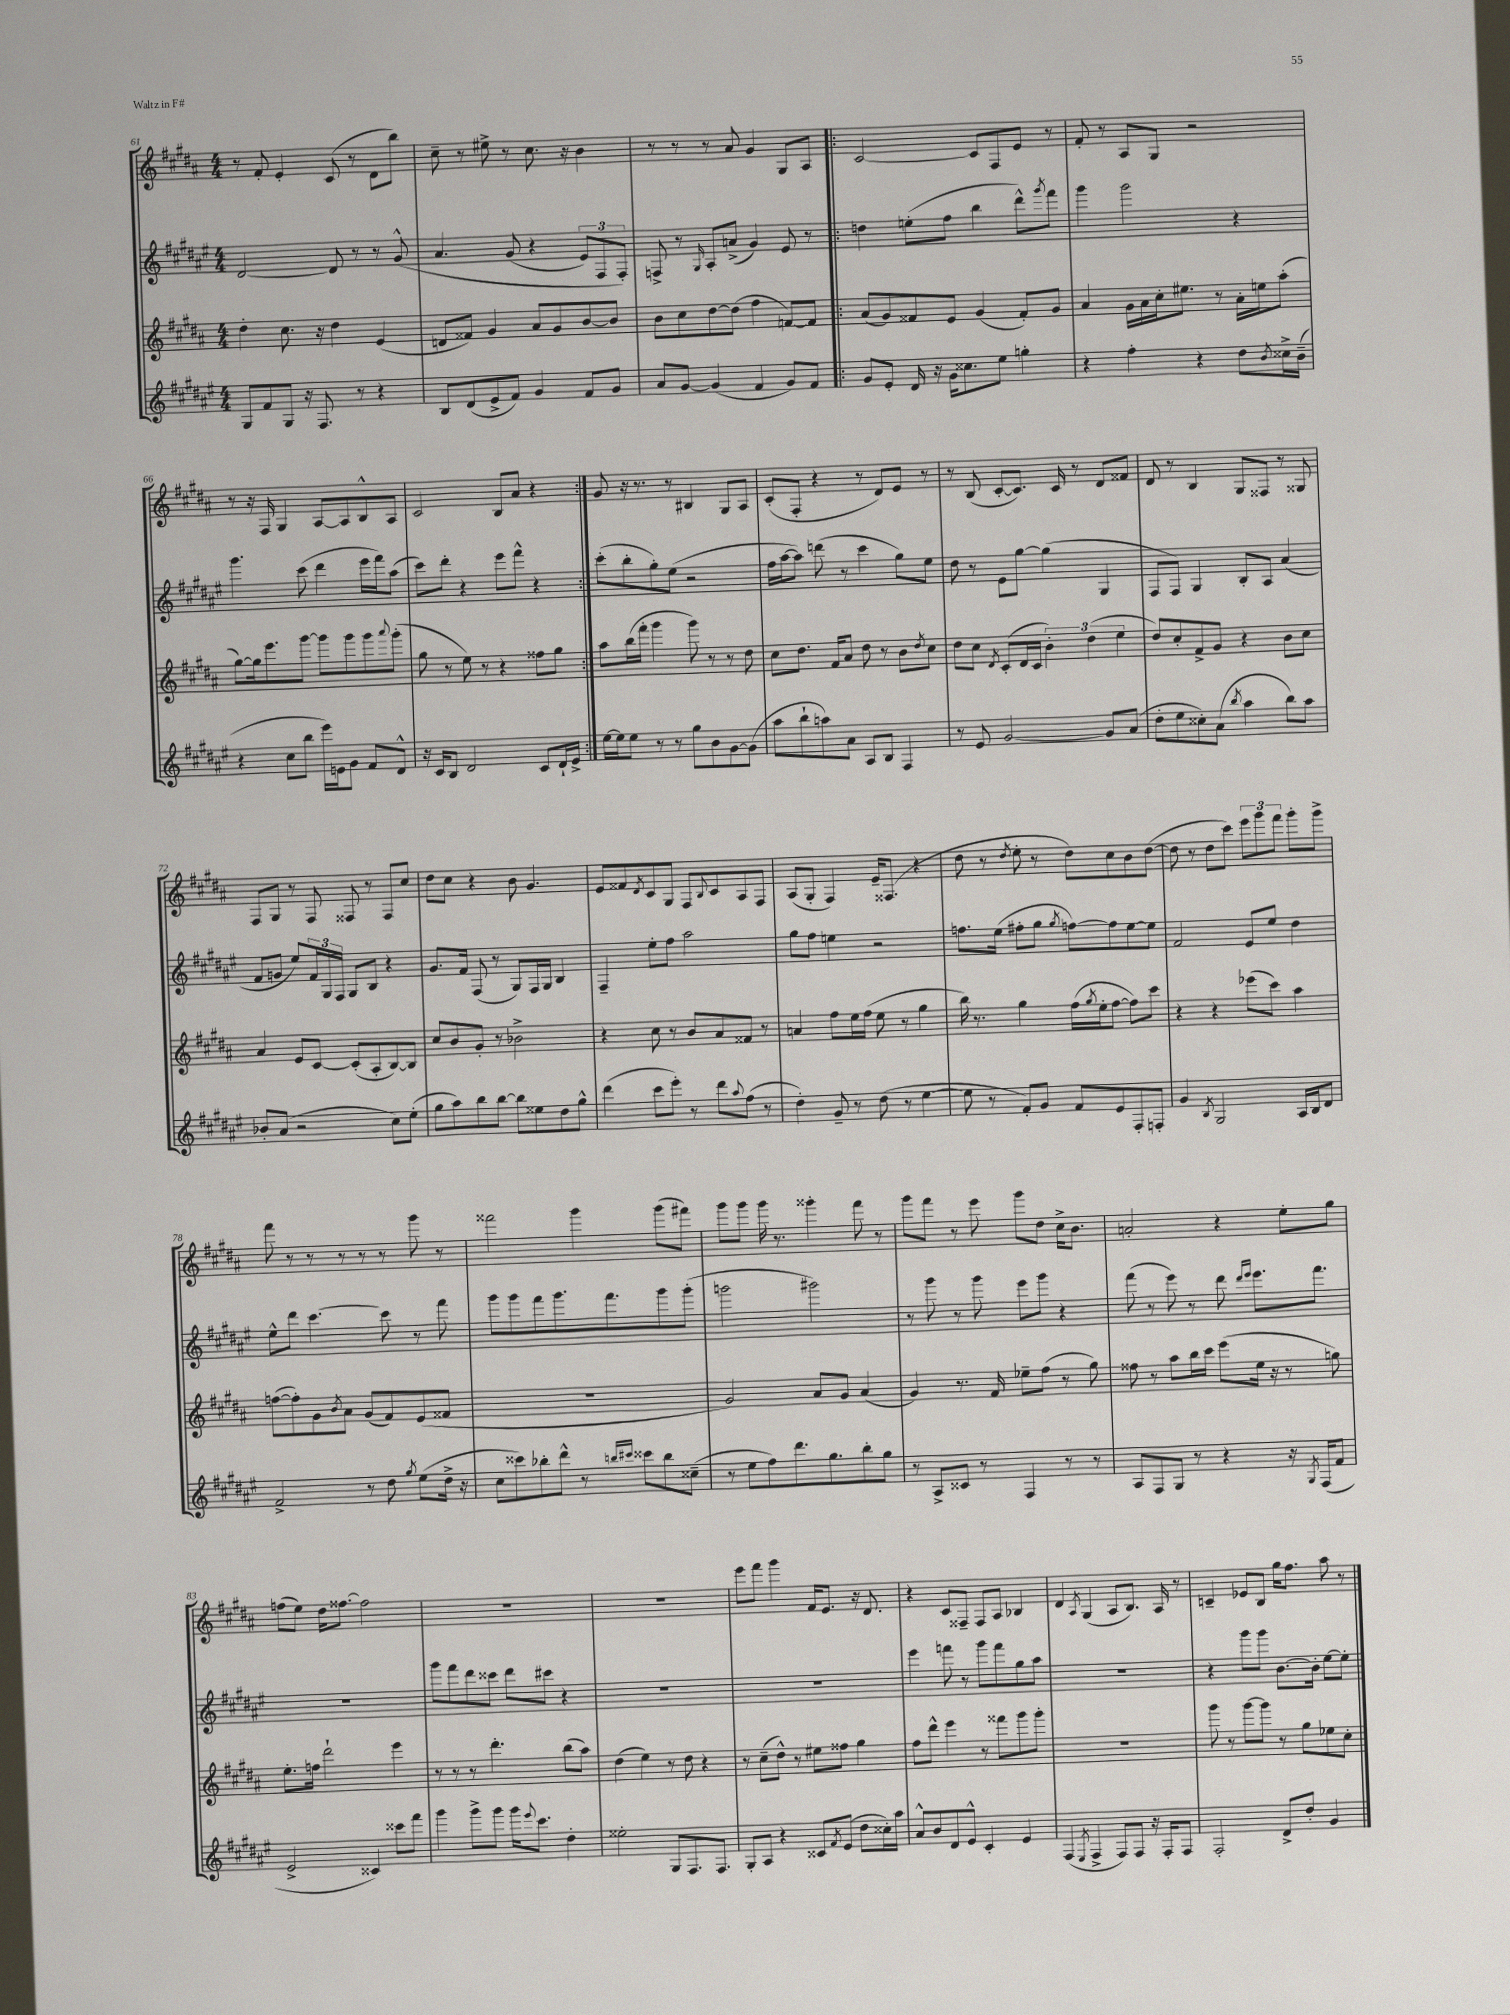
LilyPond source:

<<
\new StaffGroup <<
\new Staff = "s0" {
    \clef treble \key b \major \numericTimeSignature \time 4/4
    r8 fis'8-. e'4-. cis'8( r8 dis'8 b''8) |
    cis''8-- r8 eis''8-> r8 cis''8. r16 b'4 |
    r8 r8 r8 ais'8 gis'4 gis8 ais8 |
    \repeat volta 2 { cis'2~ cis'8 fis8 e'8 r8 |
    fis'8-. r8 ais8 gis8 r2 |
    r8 r16 fis16 gis4 ais8~ ais8 b8-^ ais8 |
    cis'2 b8 ais'8 r4 | }
    gis'8 r16 r8. r8 bis4 gis8 ais8 |
    cis'8-.( fis8-. r4 r8 dis'8) e'8 r8 |
    r8 b8( cis'8~-. cis'8.) cis'16 r8 dis'8 fisis'8 |
    dis'8 r8 b4 gis8 fisis8 r8 gisis8 |
    fis8 gis8 r8 fis8 fisis8 r8 fisis8 cis''8 |
    dis''8 cis''8 r4 b'8 gis'4. |
    e'8 fisis'8 \acciaccatura { dis'8 } cis'8 gis8 fis8 \appoggiatura { b8 } cis'8 ais8 fis8 |
    ais8( gis8-. fis4) e'16-- fisis8.( r4 |
    dis''8 r8 \acciaccatura { dis''8 } e''8-. r8 dis''8) cis''8 b'8 dis''8~( |
    dis''8 r8 dis''8 cis'''8) \tuplet 3/2 { e'''8 gis'''8 fis'''8 } gis'''8-. gis'''8-> |
    fis'''8 r8 r8 r8 r8 r8 gis'''8 r8 |
    fisis'''2 gis'''4 gis'''8( fis'''8) |
    gis'''8 gis'''8 gis'''16 r8. gisis'''4-. fis'''8 r8 |
    gis'''8 fis'''8 r8 e'''8 gis'''8 dis''8 cis''16-> b'8. |
    a'2-. r4 e''8-. gis''8 |
    f''8( e''8) dis''16 fisis''8.~ fisis''2 |
    R1 |
    R1 |
    e'''8 fis'''8 gis'''4 fis'16 e'8. r16 dis'8. |
    r4 cis'8 fisis8-- fisis8 ais8 bes4 |
    dis'4 \acciaccatura { ais8 } gis4( ais8 b8.) ais16 r8 |
    c'4-- ees'8 b8 gis''16 fis''8. ais''8 r8 \bar "|." |
}
\new Staff = "s1" {
    \clef treble \key fis \major \numericTimeSignature \time 4/4
    dis'2~ dis'8 r8 r8 gis'8-^\( |
    ais'4. gis'8( r4 \tuplet 3/2 { eis'8) fis8 fis8-.\) } |
    f8-> r8 \grace { gis16 } ais8-. a'8->( gis'4) eis'8 r8 |
    \repeat volta 2 { d''4 e''8-.( fis''8 b''4 dis'''8-^) \acciaccatura { gis'''8 } fis'''8 |
    gis'''4 gis'''2 r4 |
    gis'''4. cis'''8( dis'''4 eis'''16 fis'''16) ais''8( |
    cis'''8) dis'''8-. r4 eis'''8 fis'''8-^ r4 | }
    cis'''8-.( b''8-. gis''8-.) eis''8( r2 |
    fis''16 ais''16~ ais''8) d'''8( r8 cis'''4 gis''8) eis''8 |
    dis''8 r8 eis'8 gis''8~ gis''4( gis4 |
    fis8 fis8) gis4 b8-. ais8 ais'4( |
    fis'8 g'8 eis''8) \tuplet 3/2 { fis'16 gis16 fis16 } gis8 b8 r4 |
    gis'8. fis'16 fis8( r8 gis8) fis16 gis16 b4 |
    fis4-- eis''8-. fis''8 ais''2 |
    gis''8 fis''8 e''4 r2 |
    f''8. eis''16( fis''8-. gis''8 \acciaccatura { gis''8 } f''8~) f''8 eis''8~ eis''8 |
    fis'2 eis'8 eis''8 dis''4 |
    eis''8-^ dis'''8 cis'''4.~ cis'''8 r8 fis'''8 |
    gis'''8 gis'''8 fis'''8 gis'''8. fis'''8. gis'''8 gis'''8-.( |
    g'''2 gis'''2) |
    r8 gis'''8 r8 gis'''8 eis'''8 gis'''8 r4 |
    fis'''8( r8 eis'''8) r8 dis'''8 \grace { dis'''16 eis'''16 } eis'''8. fis'''8. |
    R1 |
    gis'''8 fis'''8 dis'''8 cisis'''8 dis'''8 cis'''8 r4 |
    R1 |
    R1 |
    eis'''4 f'''8 r8 gis'''8 f'''8 gis''8 ais''8 |
    R1 |
    r4 gis'''8 gis'''8 b'8.~ b'16-. eis''8~ eis''8-. \bar "|." |
}
\new Staff = "s2" {
    \clef treble \key b \major \numericTimeSignature \time 4/4
    dis''4-. cis''8. r16 dis''4 e'4( |
    d'8 fisis'8) gis'4 ais'8 gis'8 b'8~ b'8 |
    b'8 cis''8 dis''8~ dis''8( fis''4 f'8~) f'8 |
    \repeat volta 2 { ais'8( gis'8) fisis'8 e'8 gis'4( fisis'8-.) gis'8 |
    ais'4 gis'16 ais'16 cis''16-. eis''8. r8 ais'16-. e''16 ais''8-.( |
    gis''8~) gis''16 e'''8. gis'''8~ gis'''8 gis'''8 gis'''8 \appoggiatura { ais'''8 } gis'''8-.( |
    gis''8 r8 e''8) r8 r4 fisis''8 gis''8 | }
    ais''8 b''16( fis'''16-. gis'''4 gis'''8) r8 r8 dis''8 |
    cis''8 dis''8. fis'16 ais'8 dis''8 r8 b'8 \acciaccatura { dis''8 } cis''8 |
    dis''8 cis''8 \acciaccatura { dis'8 } cis'8-.( dis'16 cis'16 \tuplet 3/2 { b'4-.) dis''4( e''4 } |
    dis''8) cis''8-. fis'8-> gis'8 r4 b'8 cis''8 |
    ais'4 e'8 cis'8~ cis'8-.( ais8-. b8~) b8 |
    cis''8 b'8 gis'8-. r8 bes'2-> |
    r4 cis''8 r8 b'8 ais'8 fisis'8 r8 |
    a'4 fis''8 e''16 fis''16( e''8 r8 gis''4 |
    b''16) r8. gis''4 fis''16( \acciaccatura { gis''8 } e''16-. fis''8~ fis''8) cis'''8 |
    r4 r4 ees'''8( cis'''8) ais''4 |
    f''8~( f''8-.) gis'8 \acciaccatura { b'8 } ais'8 gis'8( fis'8) e'8( fisis'8 |
    R1 |
    gis'2) ais'8 gis'8 ais'4( |
    gis'4) r8. fis'16 ees''8-- fis''8( r8 gis''8) |
    fisis''8 r8 ais''8 b''16 cis'''16 e'''8( e''16 r16 r8 g''8) |
    e''8.-. f''16 dis'''2-! e'''4 |
    r8 r8 r8 dis'''4.-. b''8( ais''8) |
    dis''4( e''4) r8 dis''8 r4 |
    r8 cis''8--( dis''8-^) r8 eis''8 fisis''8 gis''4 |
    fis''8 dis'''8-^ e'''4 r8 fisis'''8 gis'''8 gis'''8-. |
    R1 |
    gis'''8 r8 gis'''8~ gis'''8 r8 gis''8 ees''8 cis''8-. \bar "|." |
}
\new Staff = "s3" {
    \clef treble \key fis \major \numericTimeSignature \time 4/4
    gis8 fis'8 gis8 r16 fis8. r8 r4 |
    b8 dis'8( eis'8-> fis'8) gis'4 fis'8 gis'8 |
    ais'8 gis'8~ gis'4( fis'4 gis'8) fis'8 |
    \repeat volta 2 { gis'8 eis'8-. dis'16 r16 gis'16 cisis''8. eis''8 g''4-. |
    r4 fis''4-. r4 dis''8 \acciaccatura { b'8 } cisis''16-> b'16--( |
    r4 cis''8 b''8 eis'''16) e'16 gis'8 fis'8 dis'8-^ |
    r16 cis'16 b8 dis'2 cis'8 dis'16-! eis'16-> | }
    eis''16~ eis''16 eis''8 r8 r8 gis''8 b'8 gis'8~ gis'8( |
    ais''8 b''8-! a''8) ais'8 ais8 b8 fis4 |
    r8 eis'8 gis'2~ gis'8 ais'8( |
    dis''8-. eis''8 cisis''8-.) ais'8( \acciaccatura { b''8 } ais''4 b''8) ais''8 |
    bes'8-. ais'8( r2 cis''8) eis''8-.( |
    gis''8 ais''8) b''8 b''8~ b''8 eisis''8 dis''8 gis''8-^ |
    dis'''4( cis'''8 eis'''8-.) r8 dis'''8 \appoggiatura { ais''8 } fis''8( r8 |
    dis''4-.) gis'8-- r8 dis''8( r8 eis''4~ |
    eis''8 r8 fis'8-.) gis'8 fis'8 eis'8 fis8-. f8-. |
    gis'4 \acciaccatura { b8 } gis2 ais16 b16 dis'8 |
    fis'2-> r8 dis''8 \acciaccatura { gis''8 } eis''8( dis''16-> r16 |
    cis''8 cisis'''8) bes''8-. dis'''8-^ r8 \grace { b''16 cis'''16 } cisis'''8 b''8 cisis''8--( |
    r8 eis''8 fis''8) dis'''8. gis''8. b''8-. gis''8 |
    r8 ais8-> cisis'8 r8 fis4 r8 r8 |
    ais8 fis8 gis8 r8 r4 r16 \acciaccatura { gis8 } fis16( fis'8 |
    eis'2-> cisis'4) cisis'''8 fis'''8 |
    gis'''4 gis'''8-> gis'''8 gis'''16 \appoggiatura { eis'''8 } cis'''8. dis''4-. |
    eisis''2-. gis8 fis8. fis8. |
    gis8-. ais8 r4 cisis'8 \acciaccatura { fis'8 } eis'8( dis''8 cisis''16-.) ais''16 |
    ais'8-^ b'8 dis'8 eis'8-^ cis'4-. eis'4 |
    fis4( \acciaccatura { eis8 } fis4-> fis8) fis8 r16 fis16-. fis8 |
    fis2-. dis'8-> dis''8-. gis'4 \bar "|." |
}
>>
>>
\layout { \context { \Score currentBarNumber = #61 } }
